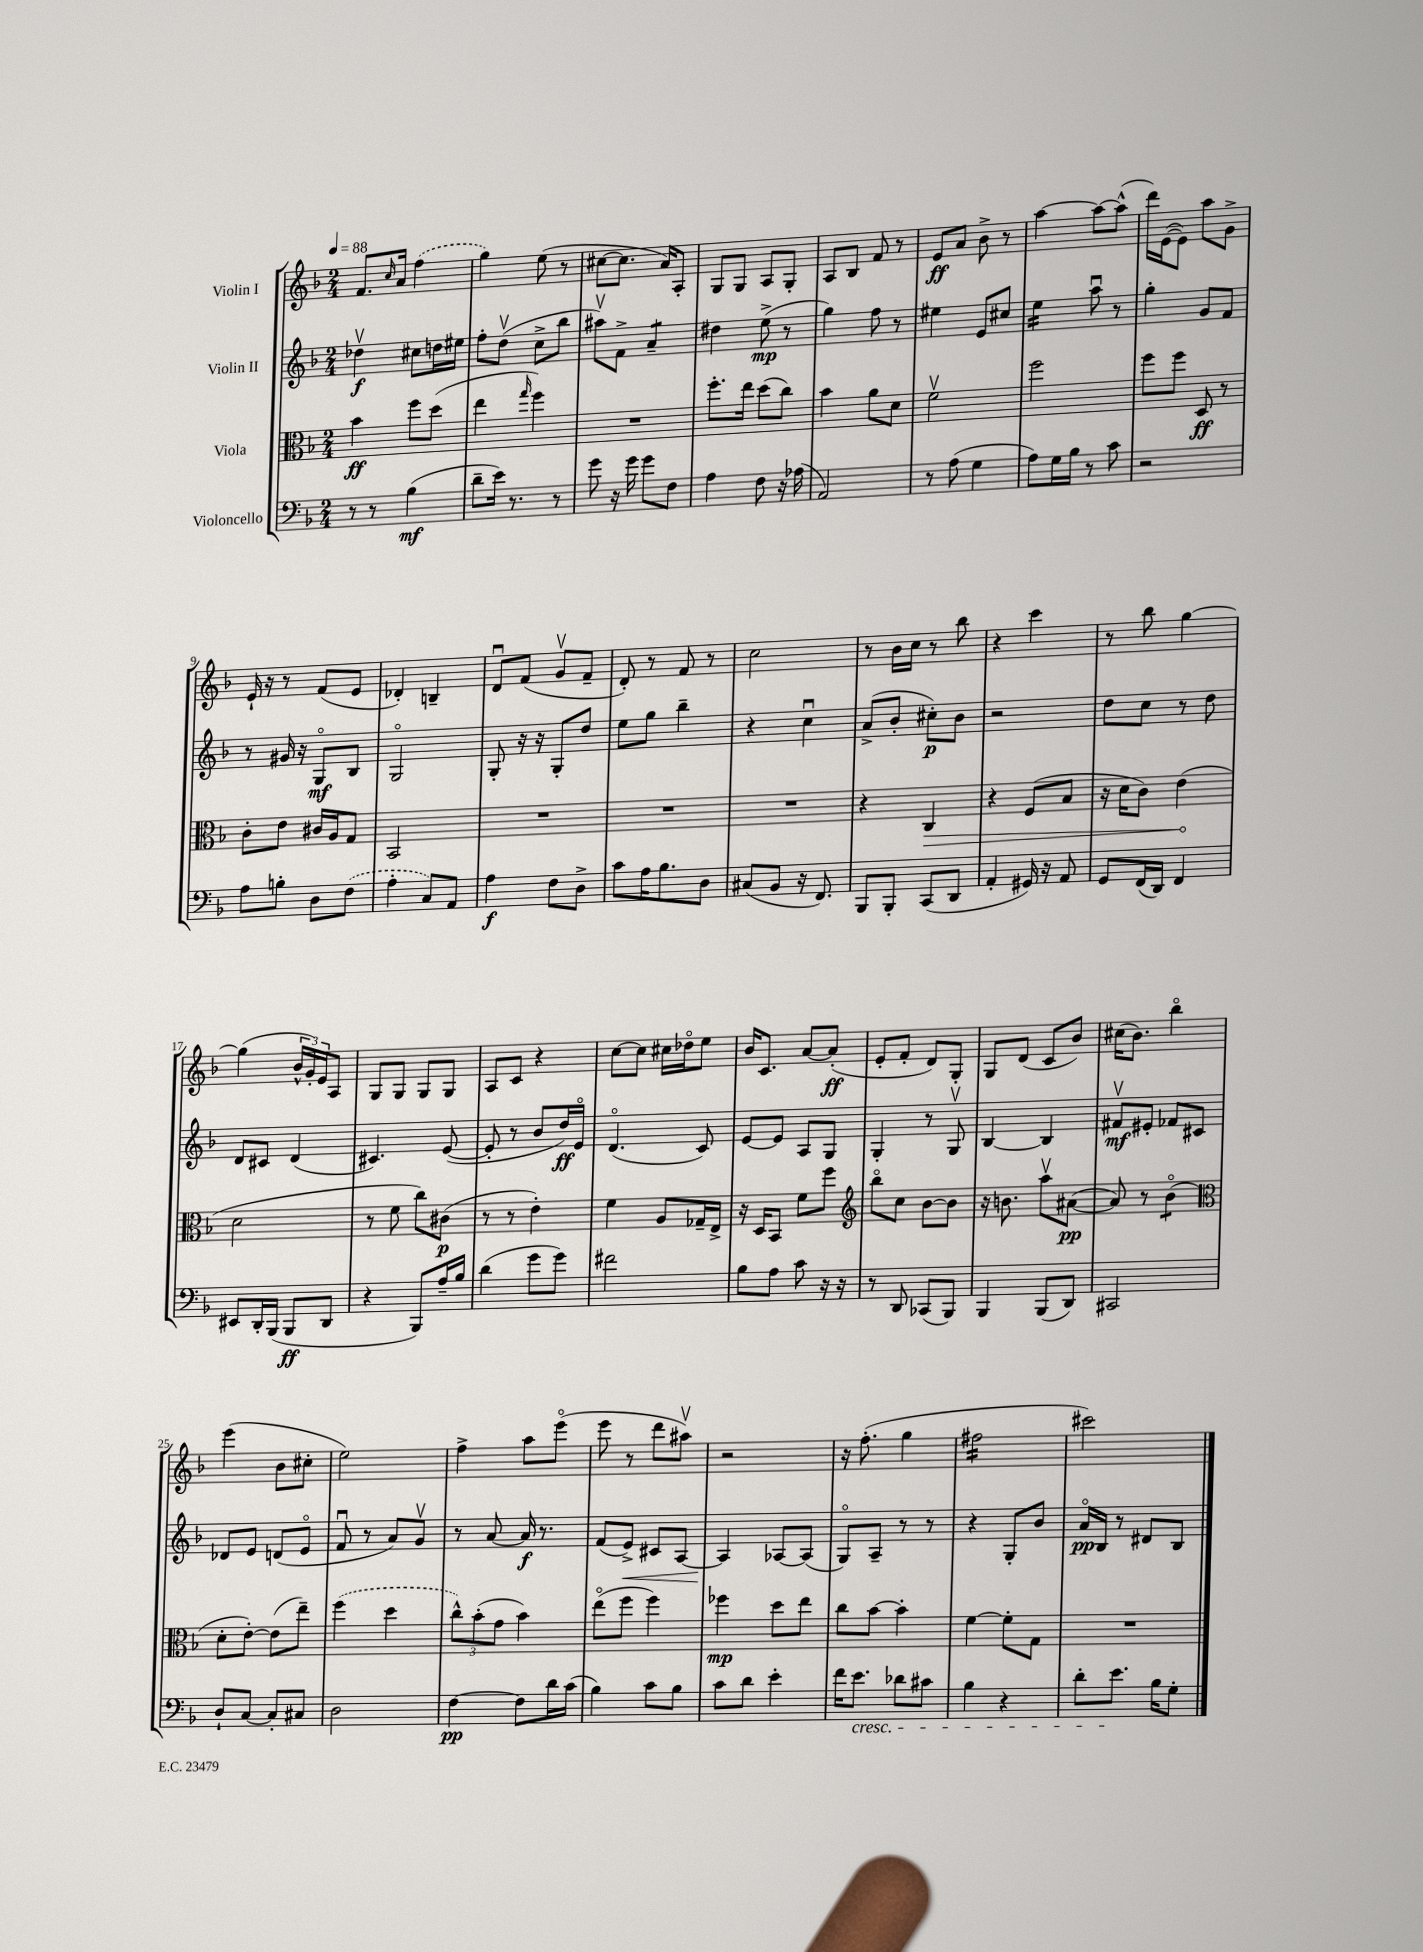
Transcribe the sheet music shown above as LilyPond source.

<<
\new StaffGroup <<
\new Staff = "s0" \with { instrumentName = "Violin I" } {
    \clef treble \key f \major \numericTimeSignature \time 2/4 \tempo 4 = 88
    f'8. \grace { c''16 } a'16 \once \slurDashed f''4( |
    g''4) e''8( r8 |
    cis''8~ cis''8. a'16) a8-. |
    g8 g8 a8 g8-. |
    a8 bes8 f'8 r8 |
    e'8\ff a'8 bes'8-> r8 |
    a''4~ a''8~ a''8-^( |
    d'''16) e'16~( e'8) a''8 g'8-> |
    e'16-! r16 r8 f'8( e'8 |
    des'4-.) b4-- |
    d'8\downbow f'8( g'8\upbow f'8-- |
    d'8-.) r8 f'8 r8 |
    c''2 |
    r8 bes'16 c''16 r8 bes''8 |
    r4 c'''4 |
    r8 bes''8 g''4~ |
    g''4( \tuplet 3/2 { bes'16-^ g'16-.) e'16 } a8 |
    g8 g8 g8 g8 |
    a8 c'8 r4 |
    c''8~ c''8 cis''16 des''16\flageolet e''8 |
    bes'16 c'8. a'8~ a'8-.\ff( |
    e'8-. f'8-. d'8) g8-. |
    g8 d'8( c'8 bes'8) |
    cis''16( bes'8.) bes''4\flageolet |
    e'''4( bes'8 cis''8-. |
    e''2) |
    f''4-> a''8 e'''8\flageolet( |
    e'''8 r8 d'''8 ais''8\upbow) |
    r2 |
    r16 f''8.-.( g''4 |
    fis''2:16 |
    cis'''2) \bar "|." |
}
\new Staff = "s1" \with { instrumentName = "Violin II" } {
    \clef treble \key f \major \numericTimeSignature \time 2/4
    des''4\upbow\f cis''8 d''16 eis''16 |
    f''8-. d''8\upbow( c''8-> bes''8 |
    ais''8\upbow) f'8-> a'4:8-- |
    dis''4 e''8->\mp( r8 |
    g''4) f''8 r8 |
    eis''4 e'8 cis''8 |
    e''4:16 a''8\downbow r8 |
    g''4-. g'8 f'8 |
    r8 gis'16 r16 g8\flageolet\mf bes8 |
    g2\flageolet |
    g8-. r16 r16 g8-. d''8 |
    e''8 g''8 bes''4-- |
    r4 c''4\downbow |
    a'8->( bes'8-. cis''8-.\p) bes'8 |
    r2 |
    d''8 c''8 r8 d''8 |
    d'8 cis'8 d'4( |
    cis'4.) e'8~( |
    e'8-. r8 bes'8 d''16\ff) e'16\flageolet |
    d'4.\flageolet( c'8) |
    e'8~ e'8 a8 g8 |
    g4-. r8 g8\upbow |
    bes4~ bes4 |
    fis'8\upbow\mf eis'8-. fes'8 cis'8 |
    des'8 e'8 d'8( e'8\flageolet |
    f'8\downbow r8 a'8) g'8\upbow |
    r8 a'8~ a'16\f r8. |
    f'8( e'8->\<) cis'8 a8~ |
    a4\! aes8~ aes8( |
    g8\flageolet) a8-- r8 r8 |
    r4 g8-. bes'8 |
    a'16\flageolet\pp bes16 r8 dis'8 bes8 \bar "|." |
}
\new Staff = "s2" \with { instrumentName = "Viola" } {
    \clef alto \key f \major \numericTimeSignature \time 2/4
    bes'4\ff f''8 d''8( |
    e''4 \grace { g''16 } f''4) |
    R2 |
    f''8.-. e''16 d''8( c''8) |
    bes'4 a'8 d'8 |
    f'2\upbow |
    f''2 |
    f''8 f''8 d8\ff r8 |
    c'8-. e'8 cis'16 a16 g8 |
    bes,2 |
    R2 |
    R2 |
    R2 |
    r4 \once \override Hairpin.circled-tip = ##t c4\> |
    r4 f8( bes8 |
    r16 d'16 c'8) e'4\!( |
    d'2 |
    r8 f'8 c''8) cis'8\p( |
    r8 r8 e'4-.) |
    f'4 a8 ges16-- e16-> |
    r16 d16 bes,8 f'8 f''8 |
    \clef treble bes''8\flageolet c''8 bes'8~ bes'8 |
    r16 b'8. a''8\upbow ais'8~\pp( |
    ais'8) r8 bes'4:8\flageolet( |
    \clef alto d'8-. e'8~-.) e'8( e''8--) |
    \once \slurDashed f''4( d''4 |
    \tuplet 3/2 { c''8-^) bes'8-.( g'8 } bes'4) |
    e''8\flageolet( f''8 f''4) |
    fes''4\mp d''8 e''8 |
    c''8 bes'8~ bes'4-. |
    f'4~ f'8-. g8 |
    R2 \bar "|." |
}
\new Staff = "s3" \with { instrumentName = "Violoncello" } {
    \clef bass \key f \major \numericTimeSignature \time 2/4
    r8 r8 bes4\mf( |
    d'8-- e'16) r8. r8 |
    g'8 r16 g'16 g'8 f8 |
    a4 f8 r16 aes16( |
    a,2) |
    r8 a8( g4 |
    a8) g16 bes16 r8 c'8 |
    r2 |
    a8 b8-. d8 \once \slurDashed f8( |
    a4-. c8) a,8 |
    a4\f f8 d8-> |
    c'8 a16 bes8. d8 |
    cis8( bes,8 r16 f,8.) |
    bes,,8 bes,,8-. c,8( d,8 |
    a,4-. gis,16) r16 a,8 |
    g,8 f,16( d,16) f,4 |
    eis,8 d,16-. bes,,16( bes,,8\ff d,8 |
    r4 bes,,8) a16-- bes16 |
    d'4( g'8 g'8) |
    fis'2 |
    bes8 a8 c'8 r16 r16 |
    r8 d,8 ces,8( bes,,8) |
    bes,,4 bes,,8( d,8) |
    cis,2 |
    d8-! c8~ c8-. cis8 |
    d2 |
    f4~\pp f8 d'16 c'16( |
    bes4) c'8 bes8 |
    c'8 d'8 e'4-. |
    f'16 e'8.\cresc des'8 cis'8 |
    bes4 r4 |
    d'8-. e'8.\! bes16 g8-. \bar "|." |
}
>>
>>
